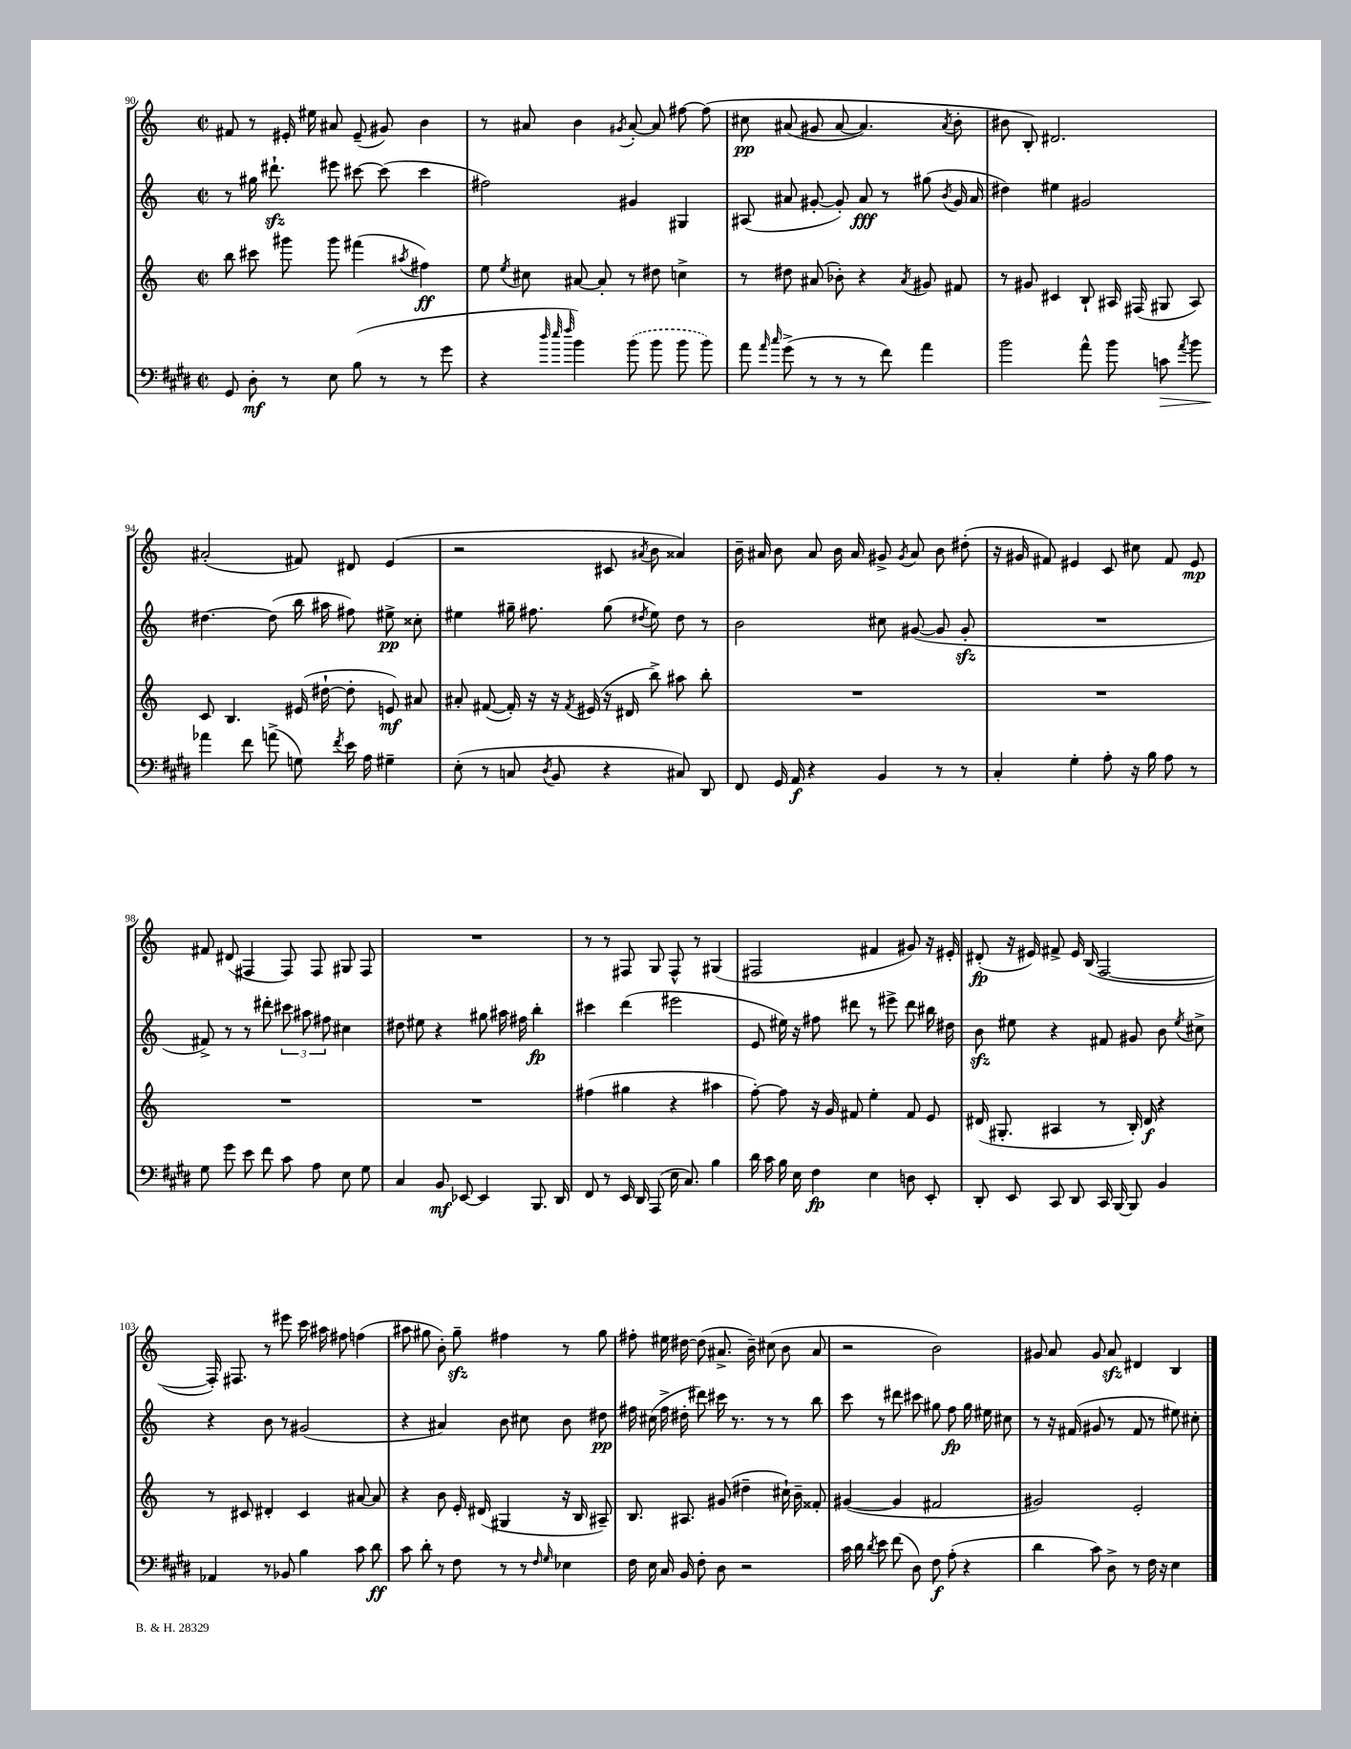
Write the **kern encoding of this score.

**kern	**kern	**kern	**kern
*staff4	*staff3	*staff2	*staff1
*clefF4	*clefG2	*clefG2	*clefG2
*k[f#c#g#d#]	*k[]	*k[]	*k[]
*M2/2	*M2/2	*M2/2	*M2/2
*met(c|)	*met(c|)	*met(c|)	*met(c|)
8GG#	8bb	8r	8f#
8D#'	8ccc#	16gg#	8r
.	.	8.ddd#`	.
8r	8ggg#	.	16e#'
.	.	.	16ee#
8E	8ggg#	8eee#	8a#
(8B	(4fff#	[8ccc#	(8e#~
8r	.	(8ccc#]	8g#)
.	8qaa#	.	.
8r	4ff#)	4ccc#	4b
8g#	.	.	.
=	=	=	=
4r	8ee	2ff#)	8r
.	8qee	.	.
.	8cc#	.	8a#
32qqdd#	.	.	.
32qqee	.	.	.
32qqff#	.	.	.
4b)	[8a#	.	4b
.	8a#']	.	.
.	.	.	8qg#
(8b	8r	4g#	[8a#'
8b	8dd#	.	8a#]
8b	4cc^	4G#	[8ff#
8b)	.	.	&(8ff#]
=	=	=	=
8a	8r	(8A#	8cc#
16qqa	.	.	.
16qqcc#	.	.	.
(8g#^	8dd#	8a#	(8a#
8r	(8a#	[8g#'	8g#
8r	8b-')	8g#'])	[8a#
8r	4r	8a#	4.a#])
8f#)	.	8r	.
.	8qa#	.	.
4a	8g#	(8gg#	.
.	.	8qb	8qa#
.	8f#	16g#	8b'
.	.	16a#	.
=	=	=	=
2b	8r	4dd#)	8b#
.	8g#	.	8B'&)
.	4c#	4ee#	2.d#
8a^^	8B`	2g#	.
8b	16A#	.	.
.	(16F#	.	.
8c	8G#	.	.
8qa	.	.	.
8b	8A#)	.	.
=	=	=	=
4a-	8c	[4.dd#	(2a#'
.	4.B	.	.
8f#	.	.	.
(8a^	.	(8dd#]	.
8G)	(16e#	16bb	8f#)
.	[16dd#`	16aa#	.
8qf#	.	.	.
16e	8dd#']	8ff#)	8d#
16A	.	.	.
4G#~	8e)	8ee#^	(4e
.	8a#	8cc##'	.
=	=	=	=
(8E'	8a#'	4ee#	2r
8r	([8f#	.	.
8C	16f#'])	16gg#~	.
.	16r	8.ff#	.
8qD#	.	.	.
8BB	16r	.	.
.	8qf#	.	.
.	(16e#	.	.
4r	16r	(8gg#	8c#
.	16d#	.	.
.	.	8qdd#	8qa#
.	8bb^)	8ee#)	8b
8C#)	8aa#	8dd#	4a##)
8DD#	8bb'	8r	.
=	=	=	=
8FF#	1r	2b	16b~
.	.	.	16a#
16GG#	.	.	8b
16AA	.	.	.
4r	.	.	8a#
.	.	.	16b
.	.	.	16a#
4BB	.	8cc#	8g#^
.	.	.	8qg#
.	.	([8g#	8a#
8r	.	8g#]	8b
8r	.	8g#'	(8dd#'
=	=	=	=
4C#'	1r	1r	16r
.	.	.	16g#
.	.	.	8f#)
4G#'	.	.	4e#
8A'	.	.	8c
16r	.	.	8cc#
16B	.	.	.
8A	.	.	8f#
8r	.	.	8e#
=	=	=	=
8G#	1r	8f#^)	8f#
8g#	.	8r	(8d#
8e	.	8r	4F#
8f#	.	8ddd#'	.
8c#	.	12ccc#	8F#)
.	.	12aa#	.
8A	.	.	8F#
.	.	12ff#	.
8E	.	4cc#	8G#
8G#	.	.	8F#
=	=	=	=
4C#	1r	8dd#	1r
.	.	8ee#	.
8BB	.	4r	.
[8EE-	.	.	.
4EE-]	.	8gg#	.
.	.	16aa#	.
.	.	16ff#	.
8.BBB	.	4bb'	.
16DD#	.	.	.
=	=	=	=
8FF#	(4ff#	4ccc#	8r
8r	.	.	8r
16EE	4gg#	(4ddd	8F#
16DD#	.	.	.
(8AAA	.	.	8G
16E	4r	2eee#	8F#^^
8.C#)	.	.	.
.	.	.	8r
4B	4aa#	.	(4G#
=	=	=	=
16d#	[8ff')	8e	2F#
16c#	.	.	.
16B	8ff]	16ee#)	.
16E	.	16r	.
4F#	16r	8ff#	.
.	16g	.	.
.	8f#	8ddd#	.
4E	4ee'	8r	4f#
.	.	8eee#^	.
8D	8f#	8ddd#	8g#)
8EE'	8e	16bb#	16r
.	.	16dd#	16e#'
=	=	=	=
8DD#'	(16d#	8b	(8d#'
.	8.G#'	.	.
8EE	.	8ee#	16r
.	.	.	16e#)
8CC#	4A#	4r	8f#^
8DD#	.	.	16e#
.	.	.	(16B
16CC#	8r	8f#	[2F
[16BBB	.	.	.
8BBB]	16B')	8g#	.
.	16d#	.	.
4BB	4r	8b	.
.	.	8qee#	.
.	.	8cc#^	.
=	=	=	=
4AA-	8r	4r	16F'])
.	.	.	8.F#
.	8c#	.	.
8r	4d#'	8b	8r
8BB-	.	8r	8eee#
4B	4c#	(2g#	16ccc
.	.	.	16aa#
.	.	.	8ff#
8c#	[8a#	.	(4ff
8d#	8a#]	.	.
=	=	=	=
8c#	4r	4r	8aa#
8d#'	.	.	8gg#
8r	8b	4a#)	8b')
8F#	16e'	.	8gg#~
.	(16d#	.	.
8r	4G#	8b	4ff#
8r	.	8cc#	.
16qqF#	.	.	.
16qqG#	.	.	.
4E-	16r	8b	8r
.	16B	.	.
.	8A#~)	8dd#	8gg#
=	=	=	=
16F#	8.B	16ff#	8ff#'
16E	.	(16cc#	.
16C#	.	16ff#^	16ee#
16BB	8.A#	16dd#'	[16dd#
8F#'	.	8ddd#)	(8dd#]
8D#	(8g#	16ccc#	8.a#^
.	.	8.r	.
2r	4dd#~	.	.
.	.	.	16b~)
.	.	8r	(8cc#
.	16cc#`)	8r	8b
.	16b~	.	.
.	8f##'	8bb	8a#
=	=	=	=
16c#	([4g#	8ccc	2r
16d#	.	.	.
8qd#	.	.	.
8e	.	8r	.
(8f#	4g#]	8ddd#	.
8D#)	.	8ccc#	.
8F#	2f#	8gg#	2b)
(8A'	.	8ff	.
4r	.	16gg#	.
.	.	16ee#	.
.	.	8cc#	.
=	=	=	=
4d#	2g#)	8r	8g#
.	.	16r	8a
.	.	(16f#	.
8c#)	.	8g#	8g#
8D#^	.	8r	8a
8r	2e'	8f#	4d#
16F#	.	8r	.
16r	.	.	.
4E	.	8ee#)	4B
.	.	8cc#'	.
==	==	==	==
*-	*-	*-	*-
